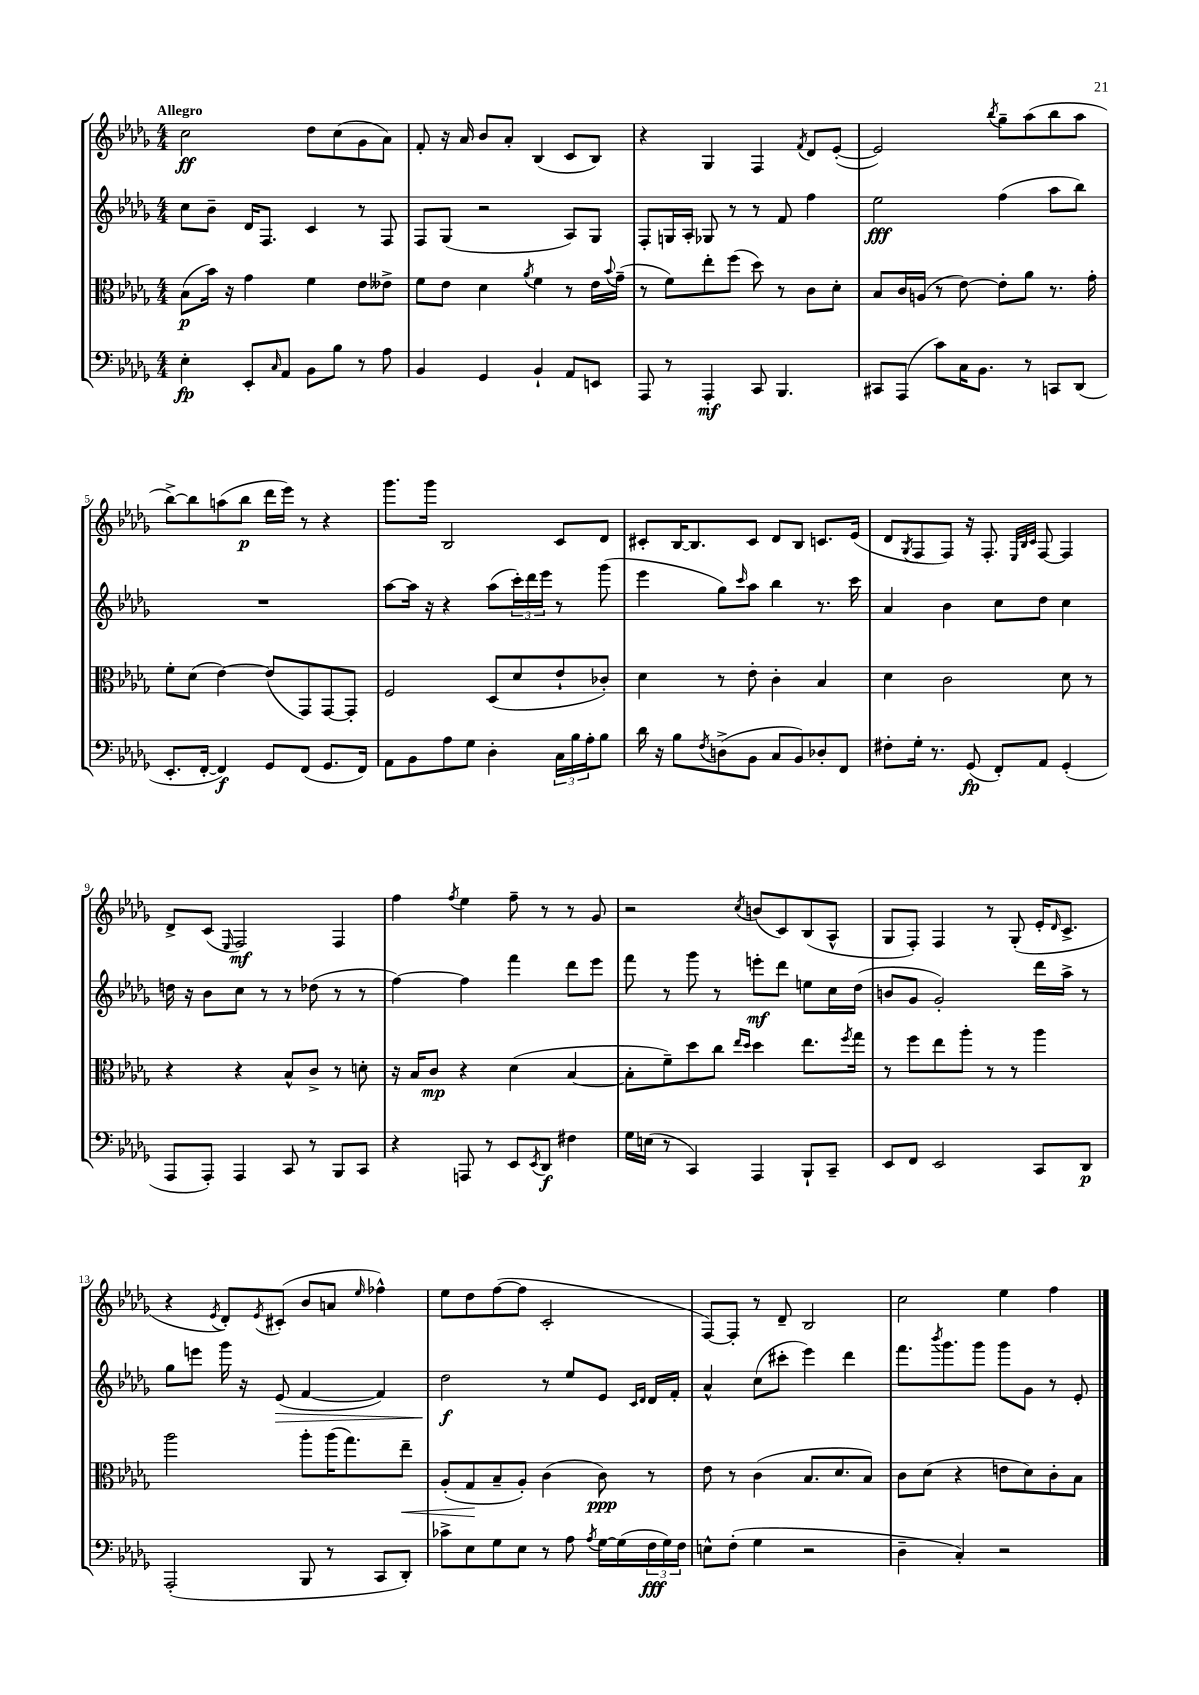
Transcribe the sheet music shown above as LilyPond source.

<<
\new StaffGroup <<
\new Staff = "s0" {
    \clef treble \key des \major \numericTimeSignature \time 4/4 \tempo "Allegro"
    c''2\ff des''8 c''8( ges'8 aes'8) |
    f'8-. r16 aes'16 bes'8 aes'8-. bes4( c'8 bes8) |
    r4 ges4 f4 \acciaccatura { f'8 } des'8 ees'8~-.( |
    ees'2) \acciaccatura { bes''8 } ges''8-- aes''8( bes''8 aes''8 |
    bes''8~->) bes''8 a''8( bes''8\p des'''16 ees'''16) r8 r4 |
    ges'''8. ges'''16 bes2 c'8 des'8 |
    cis'8-. bes16~ bes8. cis'8 des'8 bes8 c'8. ees'16( |
    des'8 \acciaccatura { ges8 } f8 f8) r16 f8.-. \grace { ees32 bes32 c'32 } f8~ f4 |
    des'8-> c'8( \grace { ees16 } f2\mf) f4 |
    f''4 \acciaccatura { f''8 } ees''4 f''8-- r8 r8 ges'8 |
    r2 \acciaccatura { c''8 } b'8( c'8) bes8( aes8-^ |
    ges8 f8-.) f4 r8 ges8-.( ees'16-. \grace { des'16 } c'8.-> |
    r4 \acciaccatura { ees'8 } des'8-.) \acciaccatura { ees'8 } cis'8-.( bes'8 a'8 \grace { ees''16 } fes''4-^) |
    ees''8 des''8 f''8~( f''8 c'2-. |
    f8~) f8-. r8 des'8-- bes2 |
    c''2 ees''4 f''4 \bar "|." |
}
\new Staff = "s1" {
    \clef treble \key des \major \numericTimeSignature \time 4/4
    c''8 bes'8-- des'16 f8. c'4 r8 f8 |
    f8 ges8( r2 aes8) ges8 |
    f8-. g16 aes16-. ges8 r8 r8 f'8 f''4 |
    ees''2\fff f''4( aes''8 bes''8) |
    R1 |
    aes''8~ aes''16 r16 r4 aes''8( \tuplet 3/2 { c'''16-.) des'''16 ees'''16 } r8 ges'''8( |
    ees'''4 ges''8) \grace { c'''16 } aes''8 bes''4 r8. c'''16 |
    aes'4 bes'4 c''8 des''8 c''4 |
    d''16 r16 bes'8 c''8 r8 r8 des''8( r8 r8 |
    f''4~) f''4 f'''4 des'''8 ees'''8 |
    f'''8 r8 ges'''8 r8 e'''8-.\mf des'''8 e''8 c''16 des''16( |
    b'8 ges'8 ges'2-.) des'''16 aes''16-> r8 |
    ges''8 e'''8 ges'''16 r16 ees'8\>( f'4~ f'4) |
    des''2\f\! r8 ees''8 ees'8 \grace { c'16 des'16 } des'16 f'16-. |
    aes'4-^ c''8( cis'''8-. ees'''4) des'''4 |
    f'''8. \acciaccatura { bes'''8 } ges'''8. ges'''8 ges'''8 ges'8 r8 ees'8-. \bar "|." |
}
\new Staff = "s2" {
    \clef alto \key des \major \numericTimeSignature \time 4/4
    bes8\p( bes'16) r16 ges'4 f'4 ees'8 eeses'8-> |
    f'8 ees'8 des'4 \acciaccatura { aes'8 } f'4 r8 ees'16 \appoggiatura { bes'8 } ges'16--( |
    r8 f'8) ees''8-. f''8( des''8) r8 c'8 des'8-. |
    bes8 c'16 a16( r8 ees'8~) ees'8-. aes'8 r8. ges'16-. |
    f'8-. des'8( ees'4~) ees'8( ges,8) ges,8~ ges,8-. |
    f2 des8( des'8 ees'8-! ces'8-.) |
    des'4 r8 ees'8-. c'4-. bes4 |
    des'4 c'2 des'8 r8 |
    r4 r4 bes8-^ c'8-> r8 d'8-. |
    r16 bes16 c'8\mp r4 des'4( bes4~ |
    bes8-. f'8--) des''8 c''8 \grace { ees''16 des''16 } des''4 ees''8. \acciaccatura { f''8 } ges''16 |
    r8 f''8 ees''8 aes''8-. r8 r8 aes''4 |
    aes''2 aes''8-. aes''16( ges''8.) ees''8--\< |
    aes8-.( ges8\! bes8-- aes8-.) c'4( c'8\ppp) r8 |
    ees'8 r8 c'4( bes8. des'8. bes8) |
    c'8 des'8( r4 e'8 des'8) c'8-. bes8 \bar "|." |
}
\new Staff = "s3" {
    \clef bass \key des \major \numericTimeSignature \time 4/4
    ees4-.\fp ees,8-. \grace { c16 } aes,8 bes,8 bes8 r8 aes8 |
    bes,4 ges,4 bes,4-! aes,8 e,8 |
    aes,,8 r8 aes,,4-.\mf c,8 bes,,4. |
    cis,8 aes,,8( c'8) c16 bes,8. r8 c,8 des,8( |
    ees,8.-. f,16~-. f,4\f) ges,8 f,8( ges,8. f,16) |
    aes,8 bes,8 aes8 ges8 des4-. \tuplet 3/2 { c16 bes16 aes16-. } bes8 |
    des'16 r16 bes8 \acciaccatura { f8 } d8->( bes,8 c8 bes,8) des8-. f,8 |
    fis8-. ges16-. r8. ges,8\fp( f,8-.) aes,8 ges,4-.( |
    aes,,8 aes,,8-.) aes,,4 c,8 r8 bes,,8 c,8 |
    r4 a,,8 r8 ees,8 \acciaccatura { ees,8 } des,8\f fis4 |
    ges16 e16( r8 c,4) aes,,4 bes,,8-! c,8-- |
    ees,8 f,8 ees,2 c,8 des,8\p |
    aes,,2-.( bes,,8 r8 c,8 des,8-.) |
    ces'8-> ees8 ges8 ees8 r8 aes8 \acciaccatura { aes8 } ges16~ ges16( \tuplet 3/2 { f16\fff ges16) f16 } |
    e8-^ f8-.( ges4 r2 |
    des4-- c4-.) r2 \bar "|." |
}
>>
>>
